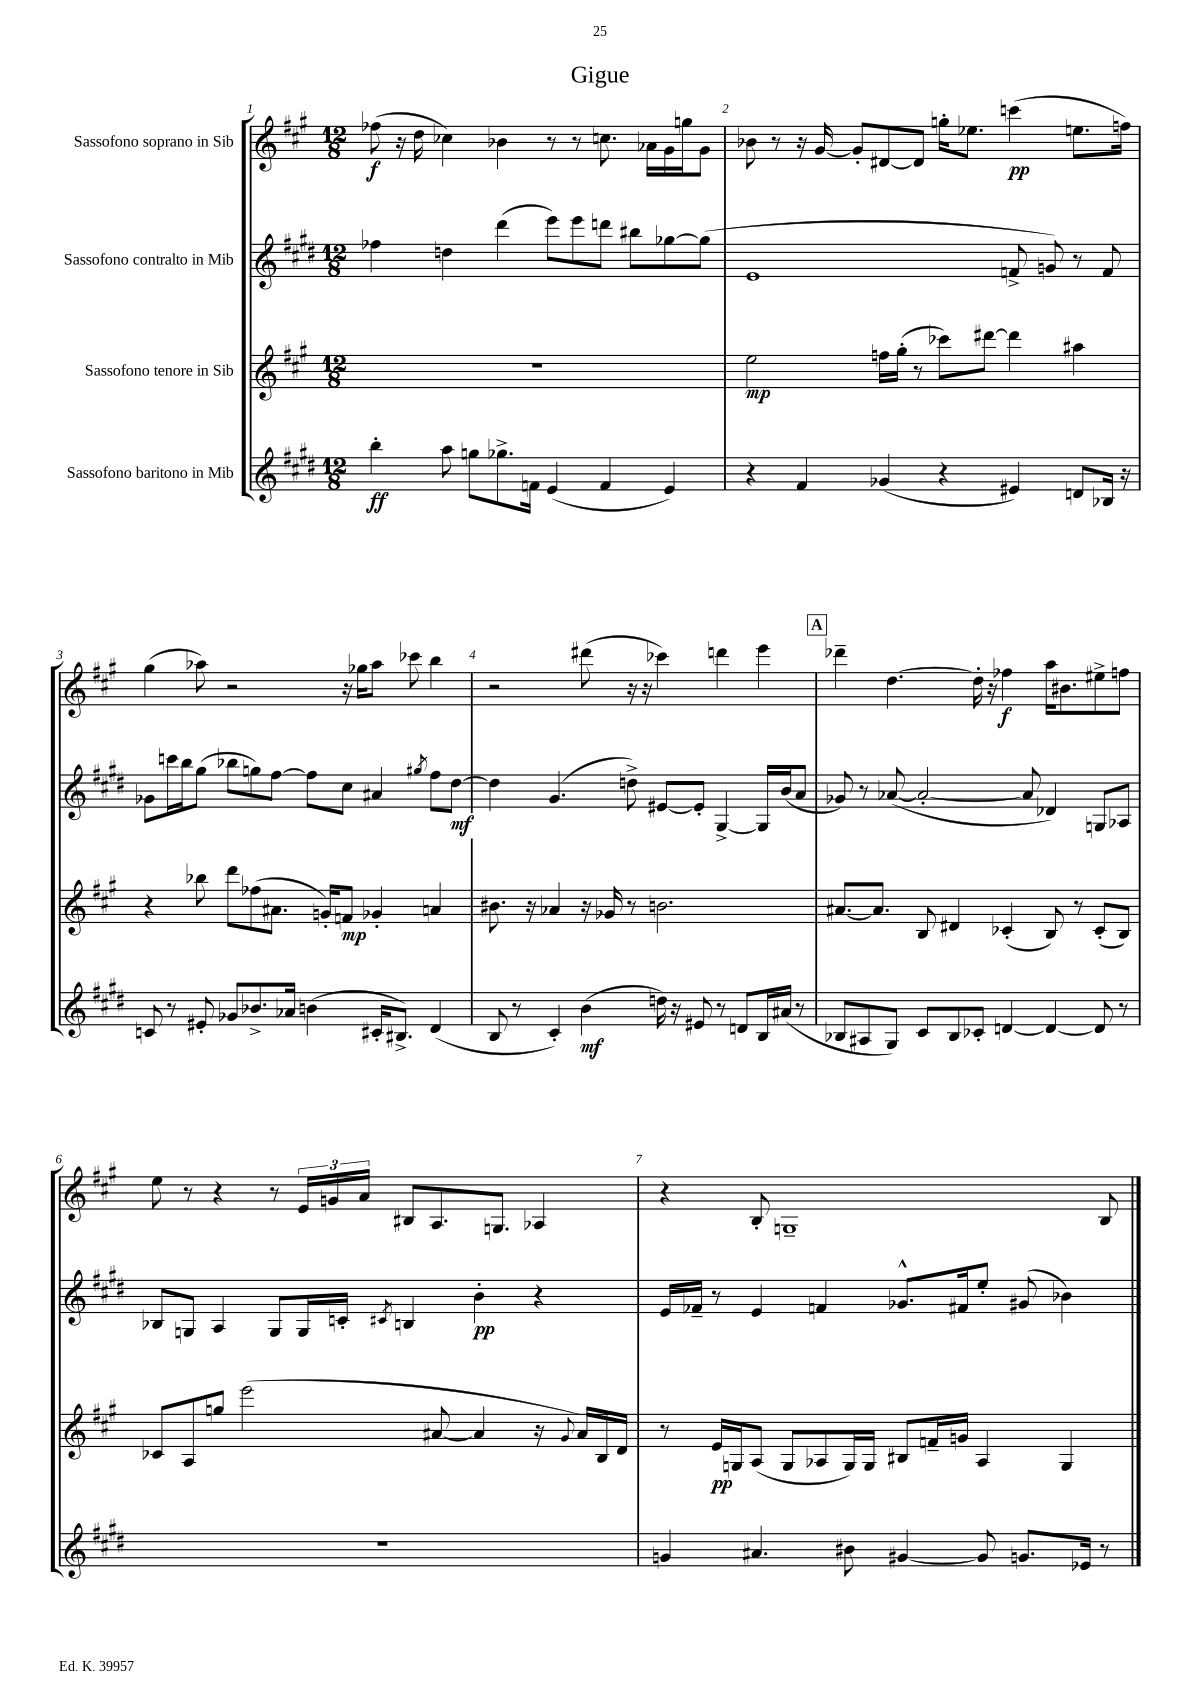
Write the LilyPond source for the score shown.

\header { title = "Gigue" }
<<
\new StaffGroup <<
\new Staff = "s0" \with { instrumentName = "Sassofono soprano in Sib" } {
    \clef treble \key a \major \numericTimeSignature \time 12/8
    fes''8\f( r16 d''16 ces''4) bes'4 r8 r8 c''8. aes'16 gis'16 g''16 gis'8 |
    bes'8 r8 r16 gis'16~ gis'8-. dis'8~ dis'8 g''16-. ees''8. c'''4\pp( e''8. f''16) |
    gis''4( aes''8) r2 r16 ges''16 aes''8 ces'''8 b''4 |
    r2 dis'''8( r16 r16 ces'''4) d'''4 e'''4 |
    \mark \markup { \box "A" } des'''4-- d''4.~ d''16-. r16 fes''4\f a''16 bis'8. eis''8-> f''8 |
    e''8 r8 r4 r8 \tuplet 3/2 { e'16 g'16 a'16 } bis8 a8. g8. aes4 |
    r4 b8-. g1-- b8 \bar "|." |
}
\new Staff = "s1" \with { instrumentName = "Sassofono contralto in Mib" } {
    \clef treble \key e \major \numericTimeSignature \time 12/8
    fes''4 d''4 dis'''4( e'''8) e'''8 d'''8 bis''8 ges''8~ ges''8( |
    e'1 f'8-> g'8) r8 f'8 |
    ges'8 c'''16 b''16 gis''8( bes''8 g''8) fis''8~ fis''8 cis''8 ais'4 \acciaccatura { gis''8 } fis''8 dis''8~\mf |
    dis''4 gis'4.( d''8->) eis'8~ eis'8-. gis4~-> gis16 b'16( a'8 |
    \mark \markup { \box "A" } ges'8) r8 aes'8~( aes'2~-. aes'8 des'4) g8 aes8 |
    bes8 g8 a4 g8 g16 c'16-. \acciaccatura { cis'8 } b4 b'4-.\pp r4 |
    e'16 fes'16-- r8 e'4 f'4 ges'8.-^ fis'16 e''8-. gis'8( bes'4) \bar "|." |
}
\new Staff = "s2" \with { instrumentName = "Sassofono tenore in Sib" } {
    \clef treble \key a \major \numericTimeSignature \time 12/8
    R1. |
    e''2\mp f''16 gis''16-.( r8 ces'''8) dis'''8~ dis'''4 ais''4 |
    r4 bes''8 d'''8 fes''8( ais'8. g'16-.) f'8\mp ges'4-. a'4 |
    bis'8. r16 aes'4 r16 ges'16 r8 b'2. |
    \mark \markup { \box "A" } ais'8.~ ais'8. b8 dis'4 ces'4-.( b8) r8 ces'8-.( b8) |
    ces'8 a8 g''8 e'''2( ais'8~ ais'4 r16 \appoggiatura { gis'8 } ais'16) b16 d'16 |
    r8 e'16\pp g16 a8( g8 aes8 g16) g16 bis8 f'16-- g'16 aes4 g4 \bar "|." |
}
\new Staff = "s3" \with { instrumentName = "Sassofono baritono in Mib" } {
    \clef treble \key e \major \numericTimeSignature \time 12/8
    b''4-.\ff a''8 g''8 ges''8.-> f'16 e'4( f'4 e'4) |
    r4 fis'4 ges'4( r4 eis'4) d'8 bes16 r16 |
    c'8 r8 eis'8-. ges'8 bes'8.-> aes'16 b'4( cis'16-. bis8.->) dis'4( |
    b8 r8 cis'4-.) b'4\mf( d''16) r16 eis'8 r8 d'8 b16 ais'16( r8 |
    \mark \markup { \box "A" } bes8 ais8 gis8) cis'8 bes8 ces'8-. d'4~ d'4~ d'8 r8 |
    R1. |
    g'4 ais'4. bis'8 gis'4~ gis'8 g'8. ees'16 r8 \bar "|." |
}
>>
>>
\layout { \context { \Score \override BarNumber.break-visibility = ##(#f #t #t) barNumberVisibility = #all-bar-numbers-visible } }
